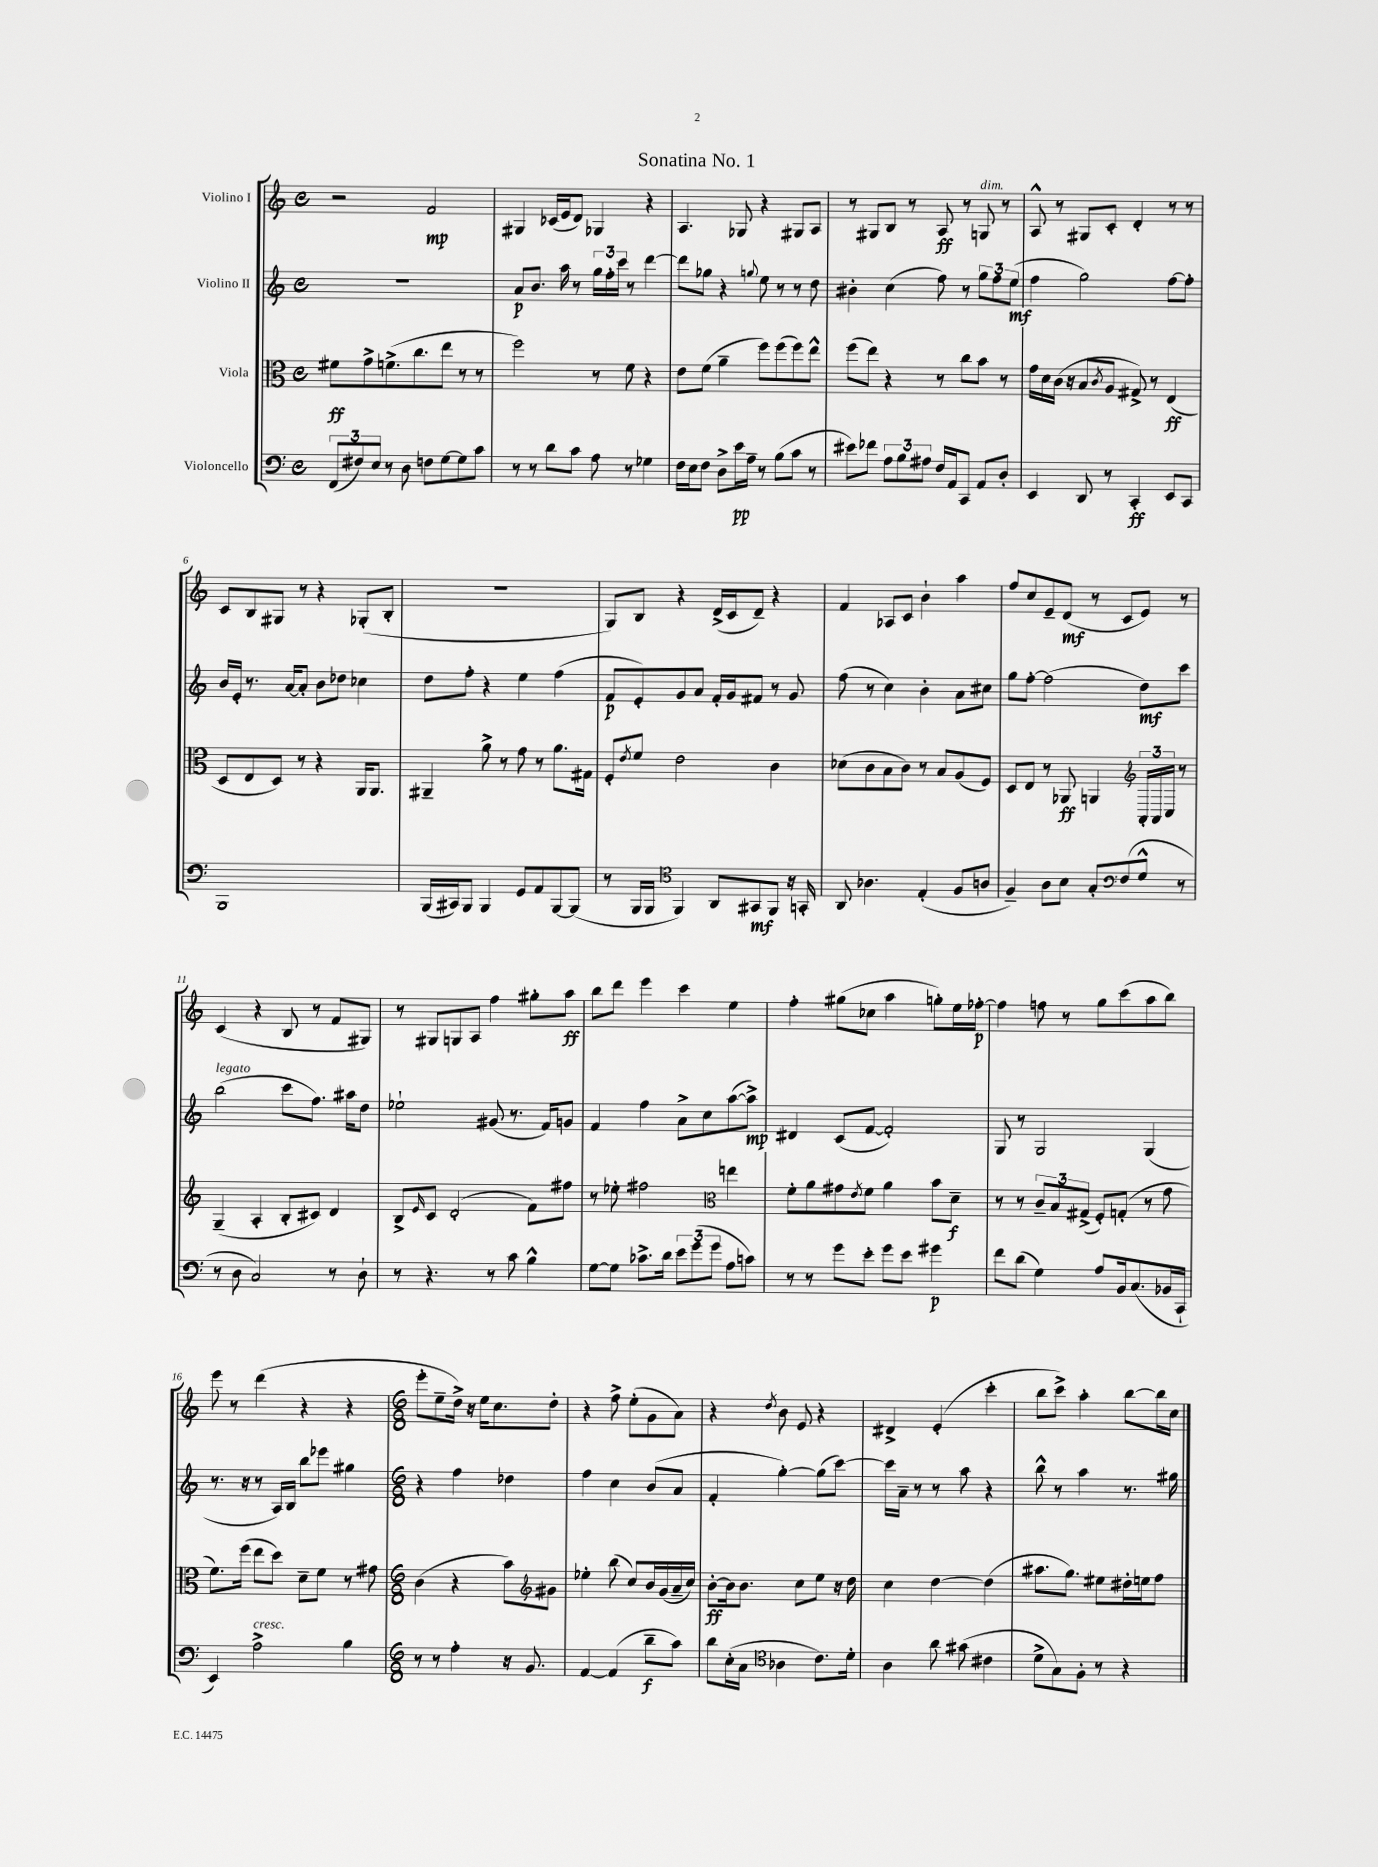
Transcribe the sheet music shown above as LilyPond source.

\header { title = "Sonatina No. 1" }
<<
\new StaffGroup <<
\new Staff = "s0" \with { instrumentName = "Violino I" } {
    \clef treble \key c \major \defaultTimeSignature \time 4/4
    r2 f'2\mp |
    gis4 ces'16( e'16 d'8) ges4 r4 |
    a4. ges8 r4 gis8 a8 |
    r8 gis8 b8 r8 a8\ff r8 g8^\markup { \italic "dim." } r8 |
    a8-^ r8 gis8 c'8-. d'4-. r8 r8 |
    c'8 b8 gis8 r8 r4 ges8-.( b8-. |
    R1 |
    g8) b8 r4 d'16->( c'16 d'8--) r4 |
    f'4 aes8 c'8 b'4-! a''4 |
    f''8 c''8 e'8-- d'8\mf( r8 c'8 e'8) r8 |
    c'4( r4 b8 r8 f'8 gis8) |
    r8 gis8 g8 a8 f''4 gis''8-. a''8\ff |
    b''8 d'''8 e'''4 c'''4 e''4 |
    f''4-. gis''8( ces''8 a''4 g''8-.) e''16 fes''16~-.\p |
    fes''4 f''8 r8 g''8 c'''8( a''8 b''8) |
    e'''8 r8 d'''4( r4 r4 |
    \numericTimeSignature \time 6/8 e'''8-. e''8-- d''16->) r16 e''16 c''8. d''8-. |
    r4 f''8-> e''8-.( g'8 a'8) |
    r4 \acciaccatura { d''8 } b'8 e'8 r4 |
    dis'4-> e'4-.( c'''4-. |
    b''8 c'''8->) a''4-. b''8~ b''16 c''16 \bar "|." |
}
\new Staff = "s1" \with { instrumentName = "Violino II" } {
    \clef treble \key c \major \defaultTimeSignature \time 4/4
    R1 |
    a'8\p b'8. a''16 r8 \tuplet 3/2 { g''16 f''16-. c'''16 } r8 d'''4~ |
    d'''8 ges''8 r4 \appoggiatura { g''8 } e''8 r8 r8 d''8 |
    bis'4-. c''4( f''8) r8 \tuplet 3/2 { g''8 f''8 e''8\mf( } |
    f''4 g''2) f''8~ f''8-. |
    b'16 e'16-. r8. a'16~ a'8-. b'8 des''8 ces''4 |
    d''8 f''8-. r4 e''4 f''4( |
    f'8\p e'8-.) g'8 a'8 f'16-. g'16 fis'8 r8 g'8 |
    f''8( r8 c''4) b'4-. a'8 cis''8 |
    g''8 f''8~-. f''2( d''8\mf) c'''8 |
    b''2^\markup { \italic "legato" }( c'''8 f''8.) ais''16 d''8 |
    ees''2-! gis'8( r8. f'16) g'8 |
    f'4 f''4 a'8-> c''8 a''8~( a''8->\mp) |
    dis'4 c'8( f'8~ f'2-.) |
    g8 r8 g2 g4( |
    r8. r16 r8 a16) b16 b''8 ees'''8 gis''4 |
    \numericTimeSignature \time 6/8 r4 f''4 des''4 |
    f''4 c''4 b'8( a'8 |
    f'4-. g''4~-.) g''8( c'''8~) |
    c'''16 a'16-- r8 r8 a''8 r4 |
    b''8-^ r8 a''4 r8. gis''16 \bar "|." |
}
\new Staff = "s2" \with { instrumentName = "Viola" } {
    \clef alto \key c \major \defaultTimeSignature \time 4/4
    fis'8\ff g'8-> f'8.->( c''8. e''8 r8 r8 |
    f''2) r8 f'8 r4 |
    e'8 f'8( a'4-- f''8) f''8( f''8) e''8-^ |
    f''8( e''8) r4 r8 c''8 b'8 r8 |
    g'16 d'16 c'16( r16 b8 \acciaccatura { c'8 } a8 gis8->) r8 e4\ff( |
    d8 e8 d8) r8 r4 a,16 a,8. |
    ais,4-- a'8-> r8 g'8 r8 a'8. gis16 |
    f8-. \acciaccatura { e'8 } f'8 e'2 c'4 |
    des'8( c'8 b8 c'8) r8 b8 a8( f8) |
    d8 e8 r8 aes,8\ff a,4 \tuplet 3/2 { a,16-. a,16 c16 } r8 |
    \clef treble g4--( a4-. b8-. cis'8) d'4 |
    b8-> \grace { e'16 } c'8 d'2-.( f'8) fis''8 |
    r8 ees''8-. fis''2 e''4 |
    \clef alto f'8-. a'8 gis'8 \acciaccatura { e'8 } f'8 a'4 b'8 d'8--\f |
    r8 r8 \tuplet 3/2 { c'8-- b8 gis8->( } f8-.) g8-.( r8 g'8 |
    f'8.) f''16( e''8 d''8) d'8-- f'8 r8 gis'8 |
    \numericTimeSignature \time 6/8 c'4( r4 b'8) gis'8 |
    \clef treble ees''4-. b''8( c''8) b'16 g'16( a'16-- c''16) |
    b'8~-.\ff b'16 b'8. c''8 e''8 r16 d''16 |
    c''4 d''4~ d''4( |
    ais''8. g''8.) eis''8 dis''16-. e''16 f''8 \bar "|." |
}
\new Staff = "s3" \with { instrumentName = "Violoncello" } {
    \clef bass \key c \major \defaultTimeSignature \time 4/4
    \tuplet 3/2 { f,8( fis8) e8 } r8 d8 f8 g8~ g8 c'8 |
    r8 r8 d'8 c'8 a8 r8 ges4 |
    f16 e16 f8 d8-> e'16\pp a16-- r8 b8( c'8 r8 |
    eis'8) fes'8 \tuplet 3/2 { a8 b8 ais8 } f16 a,16 c,8 a,8 d8-. |
    e,4 d,8 r8 c,4-.\ff e,8 c,8 |
    b,,1 |
    b,,16( cis,16) b,,8 b,,4 g,8 a,8 b,,8~ b,,8( |
    r8 b,,16 b,,16 \clef tenor f,4) a,8 gis,8\mf f,8 r16 g,16-. |
    a,8 aes4. e4-.( f8 a8 |
    f4--) a8 b8 g8-. f8( g8-^ r8 |
    \clef bass r8 d8 c2) r8 d8-! |
    r8 r4. r8 c'8 b4-^ |
    g8~ g8 ces'8.-> d'16 \tuplet 3/2 { e'8 g'8( g'8 } a8 c'8) |
    r8 r8 g'8 e'8-. g'8 e'8 gis'4\p |
    f'8 d'8( g4) a8 b,16 c8.( bes,16 c,16-! |
    e,4) a2->^\markup { \italic "cresc." } b4 |
    \numericTimeSignature \time 6/8 r8 r8 a4-. r16 b,8. |
    a,4~ a,4( d'8--\f c'8) |
    d'8 e16-.( c16 \clef tenor aes4 c'8.) d'16-. |
    a4 a'8 gis'8( cis'4 |
    d'8-> g8) f8-. r8 r4 \bar "|." |
}
>>
>>
